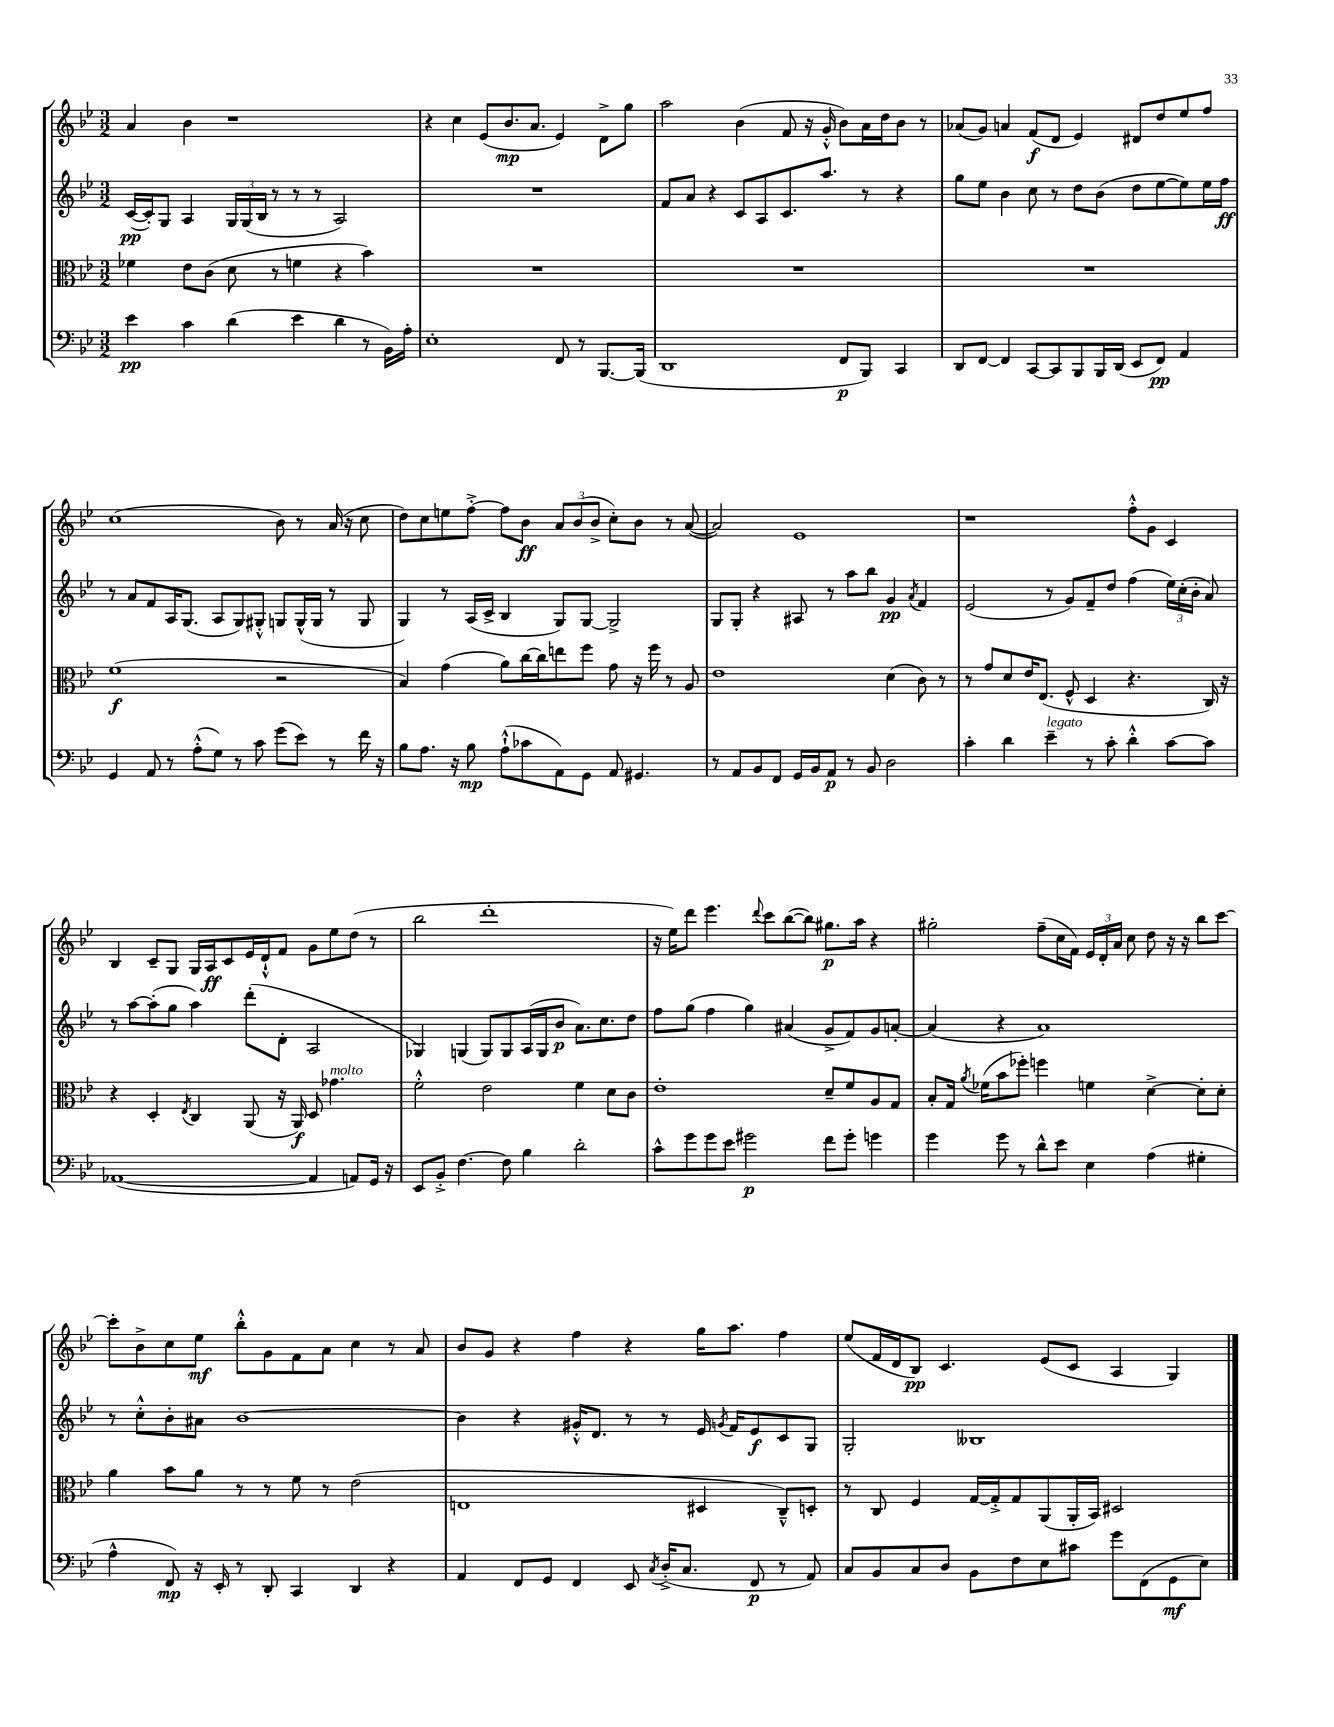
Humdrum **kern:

**kern	**kern	**kern	**kern
*staff4	*staff3	*staff2	*staff1
*clefF4	*clefC3	*clefG2	*clefG2
*k[b-e-]	*k[b-e-]	*k[b-e-]	*k[b-e-]
*M3/2	*M3/2	*M3/2	*M3/2
4e-	4f-	([16c	4a
.	.	16c'])	.
.	.	8G	.
4c	8e-	4A	4b-
.	(8c	.	.
(4d	8d	24G	1r
.	.	(24G	.
.	.	24B-	.
.	8r	8r	.
4e-	4f	8r	.
.	.	8r	.
4d	4r	2A)	.
8r	4b-)	.	.
16BB-)	.	.	.
16A'	.	.	.
=	=	=	=
1E-'	1.r	1.r	4r
.	.	.	4cc
.	.	.	(8e-
.	.	.	8.b-
.	.	.	8.a
8FF	.	.	4e-)
8r	.	.	.
[8.BBB-	.	.	8d^
.	.	.	8gg
(16BBB-]	.	.	.
=	=	=	=
1DD	1.r	8f	2aa
.	.	8a	.
.	.	4r	.
.	.	8c	(4b-
.	.	8A	.
.	.	8.c	8f
.	.	.	16r
.	.	8.aa	16g'^^
8FF	.	.	8b-)
8BBB-)	.	8r	16a
.	.	.	16dd
4CC	.	4r	8b-
.	.	.	8r
=	=	=	=
8DD	1.r	8gg	(8a-
[8FF	.	8ee-	8g)
4FF]	.	4b-	4a
[8CC	.	8cc	(8f
8CC]	.	8r	8d
8BBB-	.	8dd	4e-)
16BBB-	.	(8b-	.
(16DD	.	.	.
8EE-	.	8dd	8d#
8FF)	.	[8ee-	8dd
4AA	.	8ee-])	8ee-
.	.	16ee-	8ff
.	.	16ff	.
=	=	=	=
4GG	(1f	8r	(1cc
.	.	8a	.
8AA	.	8f	.
8r	.	16A	.
.	.	(8.G	.
(8A'^^	.	.	.
8G)	.	8A	.
8r	.	8G)	.
8c	.	8G#'^^	.
(8g	2r	8G	8b-)
8e-)	.	(16G^^	8r
.	.	16G	.
8r	.	8r	(16a
.	.	.	16r
16f	.	8G	8cc
16r	.	.	.
=	=	=	=
8B-	4B-)	4G)	8dd)
8.A	.	.	8cc
.	(4g	8r	8ee
16r	.	.	.
8B-	.	(16A	[8ff'^
.	.	16c^	.
(8A`^^	8a)	4B-	8ff]
8c-	[16cc	.	8b-
.	16cc]	.	.
8AA)	8ee	8G)	12a
.	.	.	(12b-
8GG	8ff	[8G	.
.	.	.	12b-^
8AA	8g	2G^]	8cc')
4.GG#	16r	.	8b-
.	16ff	.	.
.	8r	.	8r
.	8A	.	([8a
=	=	=	=
8r	1e-	8G	2a])
8AA	.	8G'	.
8BB-	.	4r	.
8FF	.	.	.
16GG	.	8A#	1e-
16BB-	.	.	.
8AA	.	8r	.
8r	.	8aa	.
8BB-	.	8bb-	.
2D	(4d	4g	.
.	.	8qa	.
.	8c)	4f	.
.	8r	.	.
=	=	=	=
4c'	8r	(2e-	1r
.	8g	.	.
4d	8d	.	.
.	16e-	.	.
.	(8.E-	.	.
4e-~	.	8r	.
.	8F^^	8g)	.
8r	4D	8f~	.
8c'	.	8dd	.
4d'^^	4.r	(4ff	8ff'^^
.	.	.	8g
[8c	.	24ee-)	4c
.	.	(24cc'	.
.	.	24b-'	.
8c]	16C)	8a)	.
.	16r	.	.
=	=	=	=
([1AA-	4r	8r	4B-
.	.	[8aa	.
.	4D'	(8aa']	8c~
.	.	8gg	8G
.	8qE-	.	.
.	4C	4aa)	16G
.	.	.	16A
.	.	.	8c
.	(8AA	(8ddd'	16e-
.	.	.	16d`^^
.	16r	8d'	8f
.	16AA)	.	.
4AA-]	8D	2A	8g
.	4.g-	.	8ee-
8AA)	.	.	(8dd
16GG	.	.	8r
16r	.	.	.
=	=	=	=
8EE-	2f'^^	4G-)	2bb-
8BB-'^	.	.	.
[4.F	.	(4G	.
.	2e-	8G)	1ddd'
8F]	.	8G	.
4B-	.	(16A	.
.	.	16G	.
.	.	8b-	.
2d'	4f	8.a)	.
.	.	8.cc	.
.	8d	.	.
.	8c	8dd	.
=	=	=	=
8c^^	1e-'	8ff	16r
.	.	.	16ee-)
8g	.	(8gg	8ddd
8g	.	4ff	4.eee-
8e-	.	.	.
2g#	.	4gg)	.
.	.	.	8qqddd
.	.	.	8ccc
.	.	(4a#	([8bb-
.	.	.	8bb-])
8f	8d~	8g^	8.gg#
8g#'	8f	8f)	.
.	.	.	16aa
4g	8A	8g	4r
.	8G	[8a'	.
=	=	=	=
4g	8B-'	(4a]	2gg#'
.	16G	.	.
.	8qa	.	.
.	(16f-	.	.
8g	8b-	4r	.
8r	8ff-')	.	.
8d^^	4ff	1a)	(8ff~
8e-	.	.	16cc
.	.	.	16f)
4E-	4f	.	24e-
.	.	.	24d'
.	.	.	24a
.	.	.	8cc
(4A	[4d^	.	8dd
.	.	.	16r
.	.	.	16r
4G#'	8d']	.	8bb-
.	8d'	.	[8ccc
=	=	=	=
4A^^	4a	8r	8ccc']
.	.	8cc'^^	8b-^
8FF)	8b-	8b-'	8cc
16r	8a	8a#	8ee-
16EE-'	.	.	.
8r	8r	[1b-	8bb-'^^
8DD'	8r	.	8g
4CC	8f	.	8f
.	8r	.	8a
4DD	(2e-	.	4cc
4r	.	.	8r
.	.	.	8a
=	=	=	=
4AA	1E	4b-]	8b-
.	.	.	8g
8FF	.	4r	4r
8GG	.	.	.
4FF	.	16g#'^^	4ff
.	.	8.d	.
8EE-	.	8r	4r
8qC	.	.	.
(16D'^	.	8r	.
8.C	.	.	.
.	4D#	16e-	16gg
.	.	8qg	.
.	.	16f	8.aa
8FF	.	8e-	.
8r	8C~^^)	8c	4ff
8AA)	8D'	8G	.
=	=	=	=
8C	8r	2G'	(8ee-
8BB-	8C	.	16f
.	.	.	16d
8C	4F	.	8B-)
8D	.	.	4.c
8BB-	[16G	1B--	.
.	16G'^]	.	.
8F	8G	.	.
8E-	(8AA	.	(8e-
8c#	16AA'	.	8c
.	16BB-)	.	.
8g	2D#	.	4A
(8FF	.	.	.
8GG	.	.	4G)
8E-)	.	.	.
==	==	==	==
*-	*-	*-	*-
